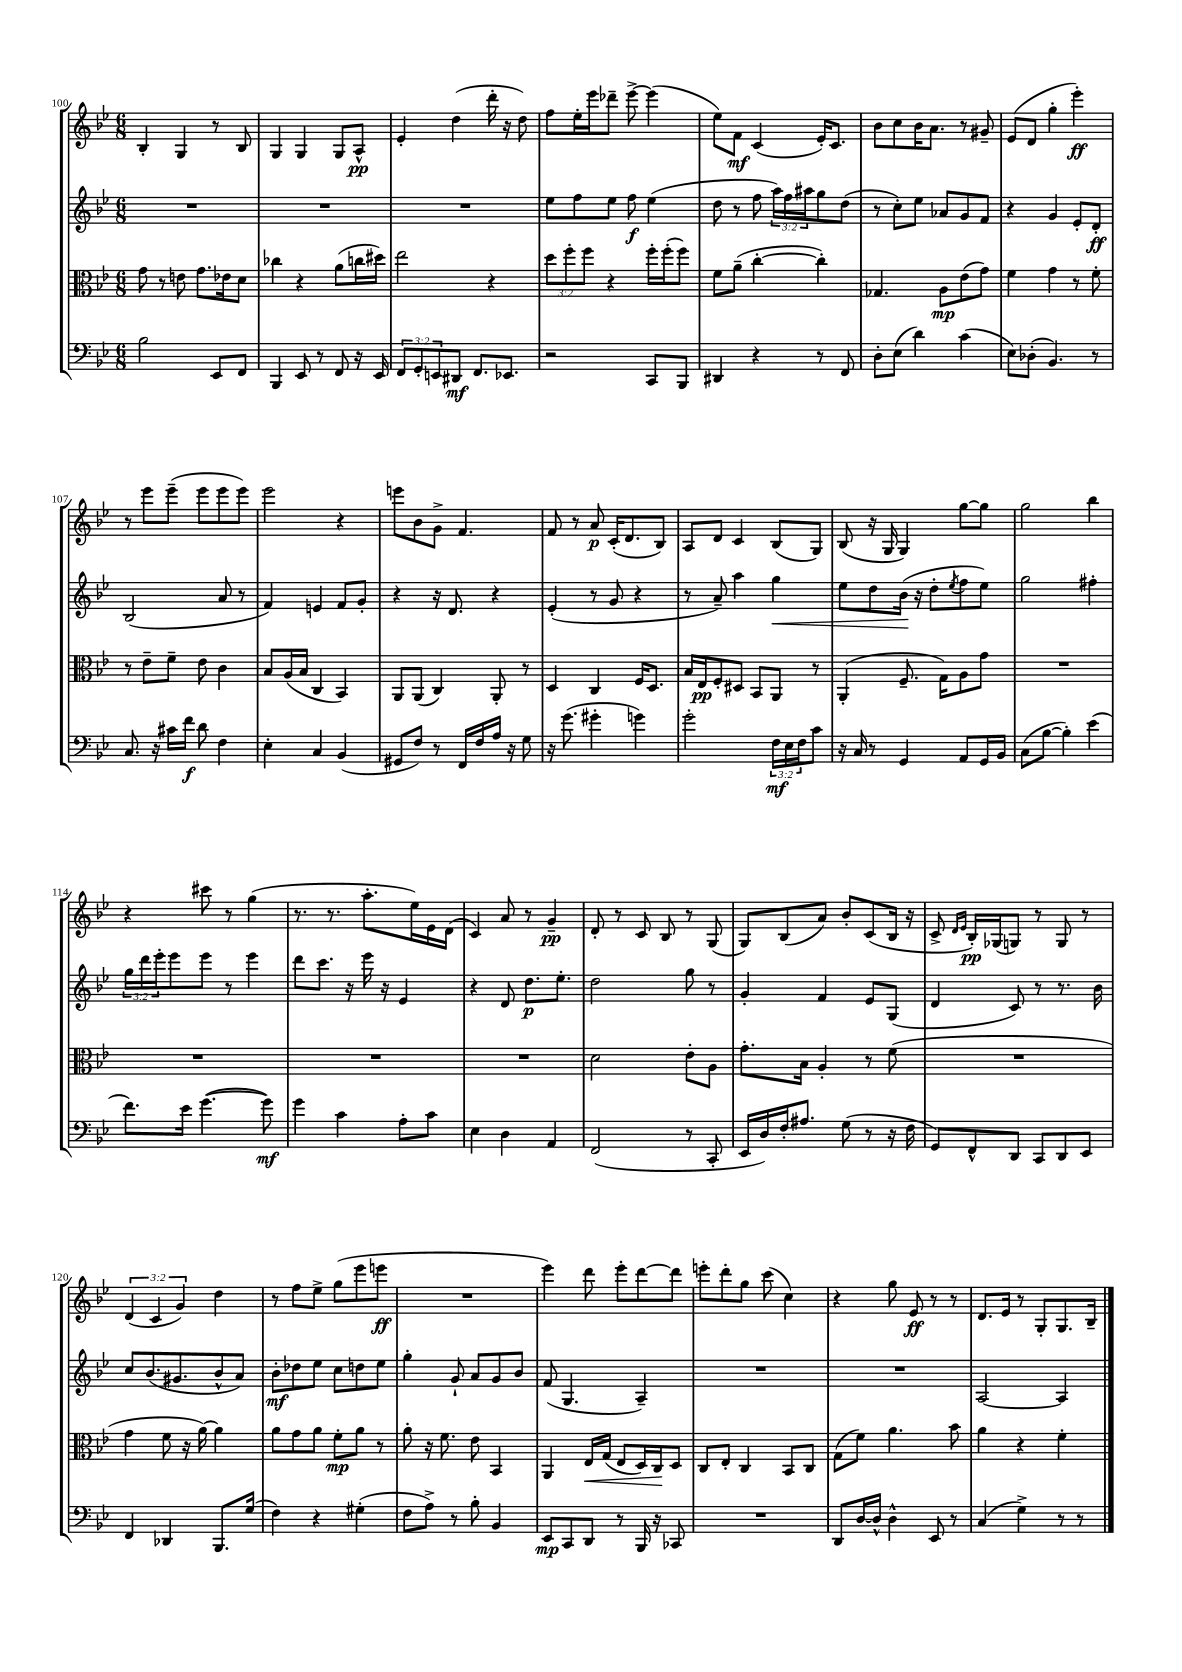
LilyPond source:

<<
\new StaffGroup <<
\new Staff = "s0" {
    \clef treble \key bes \major \numericTimeSignature \time 6/8 \override Staff.TupletNumber.text = #tuplet-number::calc-fraction-text
    bes4-. g4 r8 bes8 |
    g4 g4 g8 a8-^\pp |
    ees'4-. d''4( d'''16-. r16 d''8) |
    f''8 ees''16-. ees'''16 des'''8-- ees'''8~-> ees'''4( |
    ees''8) f'8\mf c'4( ees'16-.) c'8. |
    bes'8 c''8 bes'16 a'8. r8 gis'8-- |
    ees'8( d'8 g''4-. ees'''4-.\ff) |
    r8 ees'''8 ees'''8--( ees'''8 ees'''8 ees'''8) |
    ees'''2 r4 |
    e'''8 bes'8 g'8-> f'4. |
    f'8 r8 a'8\p c'16-.( d'8. bes8) |
    a8 d'8 c'4 bes8( g8) |
    bes8( r16 g16 g4) g''8~ g''8 |
    g''2 bes''4 |
    r4 cis'''8 r8 g''4( |
    r8. r8. a''8.-. ees''16) ees'16 d'16( |
    c'4) a'8 r8 g'4--\pp |
    d'8-. r8 c'8 bes8 r8 g8( |
    g8) bes8( a'8) bes'8-. c'8( bes16 r16 |
    c'8-> \grace { d'16 ees'16 } bes16-.\pp) ges16( g8) r8 g8 r8 |
    \tuplet 3/2 { d'4( c'4 g'4) } d''4 |
    r8 f''8 ees''8-> g''8( ees'''8 e'''8\ff |
    R2. |
    ees'''4) d'''8 ees'''8-. d'''8~ d'''8 |
    e'''8-. d'''8-. g''8 c'''8( c''4) |
    r4 g''8 ees'8\ff r8 r8 |
    d'8. ees'16 r8 g8-. g8. bes16-- \bar "|." |
}
\new Staff = "s1" {
    \clef treble \key bes \major \numericTimeSignature \time 6/8 \override Staff.TupletNumber.text = #tuplet-number::calc-fraction-text
    R2. |
    R2. |
    R2. |
    ees''8 f''8 ees''8 f''8\f ees''4( |
    d''8 r8 f''8 \tuplet 3/2 { a''16) f''16 ais''16 } g''8 d''8( |
    r8 c''8-.) ees''8 aes'8 g'8 f'8 |
    r4 g'4 ees'8-. d'8-.\ff |
    bes2( a'8 r8 |
    f'4) e'4 f'8 g'8-. |
    r4 r16 d'8. r4 |
    ees'4-.( r8 g'8 r4 |
    r8 a'8--) a''4 g''4\< |
    ees''8 d''8 bes'16\!( r16 d''8-. \acciaccatura { ees''8 } f''8 ees''8) |
    g''2 fis''4-. |
    \tuplet 3/2 { g''16 d'''16 ees'''16-. } ees'''8 ees'''8 r8 ees'''4 |
    d'''8 c'''8. r16 ees'''16 r16 ees'4 |
    r4 d'8 d''8.\p ees''8.-. |
    d''2 g''8 r8 |
    g'4-. f'4 ees'8 g8( |
    d'4 c'8) r8 r8. bes'16 |
    c''8 bes'8.( gis'8. bes'8-^ a'8) |
    bes'8-.\mf des''8 ees''8 c''8 d''8 ees''8 |
    g''4-. g'8-! a'8 g'8 bes'8 |
    f'8( g4. a4--) |
    R2. |
    R2. |
    a2~ a4 \bar "|." |
}
\new Staff = "s2" {
    \clef alto \key bes \major \numericTimeSignature \time 6/8 \override Staff.TupletNumber.text = #tuplet-number::calc-fraction-text
    g'8 r8 e'8 g'8. ees'16 d'8 |
    ces''4 r4 a'8( c''16 dis''16) |
    ees''2 r4 |
    \tuplet 3/2 { d''8 f''8-. f''8 } r4 f''16-. f''16-.( f''8) |
    f'8 a'8--( c''4~-. c''4-.) |
    ges4. a8\mp ees'8( g'8) |
    f'4 g'4 r8 f'8-. |
    r8 ees'8-- f'8-- ees'8 c'4 |
    bes8 a16( bes16 c4 bes,4) |
    a,8 a,8( c4) a,8-. r8 |
    d4 c4 f16 d8. |
    bes16 ees16\pp f8-. dis8 bes,8 a,8 r8 |
    a,4-.( f8.-- g16) a8 g'8 |
    R2. |
    R2. |
    R2. |
    R2. |
    d'2 ees'8-. a8 |
    g'8.-. bes16 a4-. r8 f'8( |
    R2. |
    g'4 f'8 r16 a'16~) a'4 |
    a'8 g'8 a'8 f'8-.\mp a'8 r8 |
    a'8-. r16 f'8. ees'8 bes,4 |
    a,4 ees16\< g16( ees8 d16) c16\! d8 |
    c8 ees8-. c4 bes,8 c8 |
    g8( f'8) a'4. bes'8 |
    a'4 r4 f'4-. \bar "|." |
}
\new Staff = "s3" {
    \clef bass \key bes \major \numericTimeSignature \time 6/8 \override Staff.TupletNumber.text = #tuplet-number::calc-fraction-text
    bes2 ees,8 f,8 |
    bes,,4 ees,8 r8 f,8 r16 ees,16 |
    \tuplet 3/2 { f,8 g,8-. e,8 } dis,8\mf f,8. ees,8. |
    r2 c,8 bes,,8 |
    dis,4 r4 r8 f,8 |
    d8-. ees8( d'4) c'4( |
    ees8) des8-.( bes,4.) r8 |
    c8. r16 cis'16 f'16\f d'8 f4 |
    ees4-. c4 bes,4( |
    gis,8 f8) r8 f,16 f16 a16 r16 g8 |
    r16 g'8.( gis'4-. g'4) |
    g'2-. \tuplet 3/2 { f16\mf ees16 f16 } c'8 |
    r16 c16 r8 g,4 a,8 g,16 bes,16 |
    c8( bes8~ bes4-.) ees'4( |
    f'8.) ees'16 g'4.~( g'8\mf) |
    g'4 c'4 a8-. c'8 |
    ees4 d4 a,4 |
    f,2( r8 c,8-. |
    ees,16 d16) f16-. ais8. g8( r8 r16 f16 |
    g,8) f,8-^ d,8 c,8 d,8 ees,8 |
    f,4 des,4 bes,,8. g16( |
    f4) r4 gis4-.( |
    f8 a8->) r8 bes8-. bes,4 |
    ees,8\mp c,8 d,8 r8 bes,,16 r16 ces,8 |
    R2. |
    d,8 d16~ d16-^ d4-^ ees,8 r8 |
    c4( g4->) r8 r8 \bar "|." |
}
>>
>>
\layout { \context { \Score currentBarNumber = #100 } }
